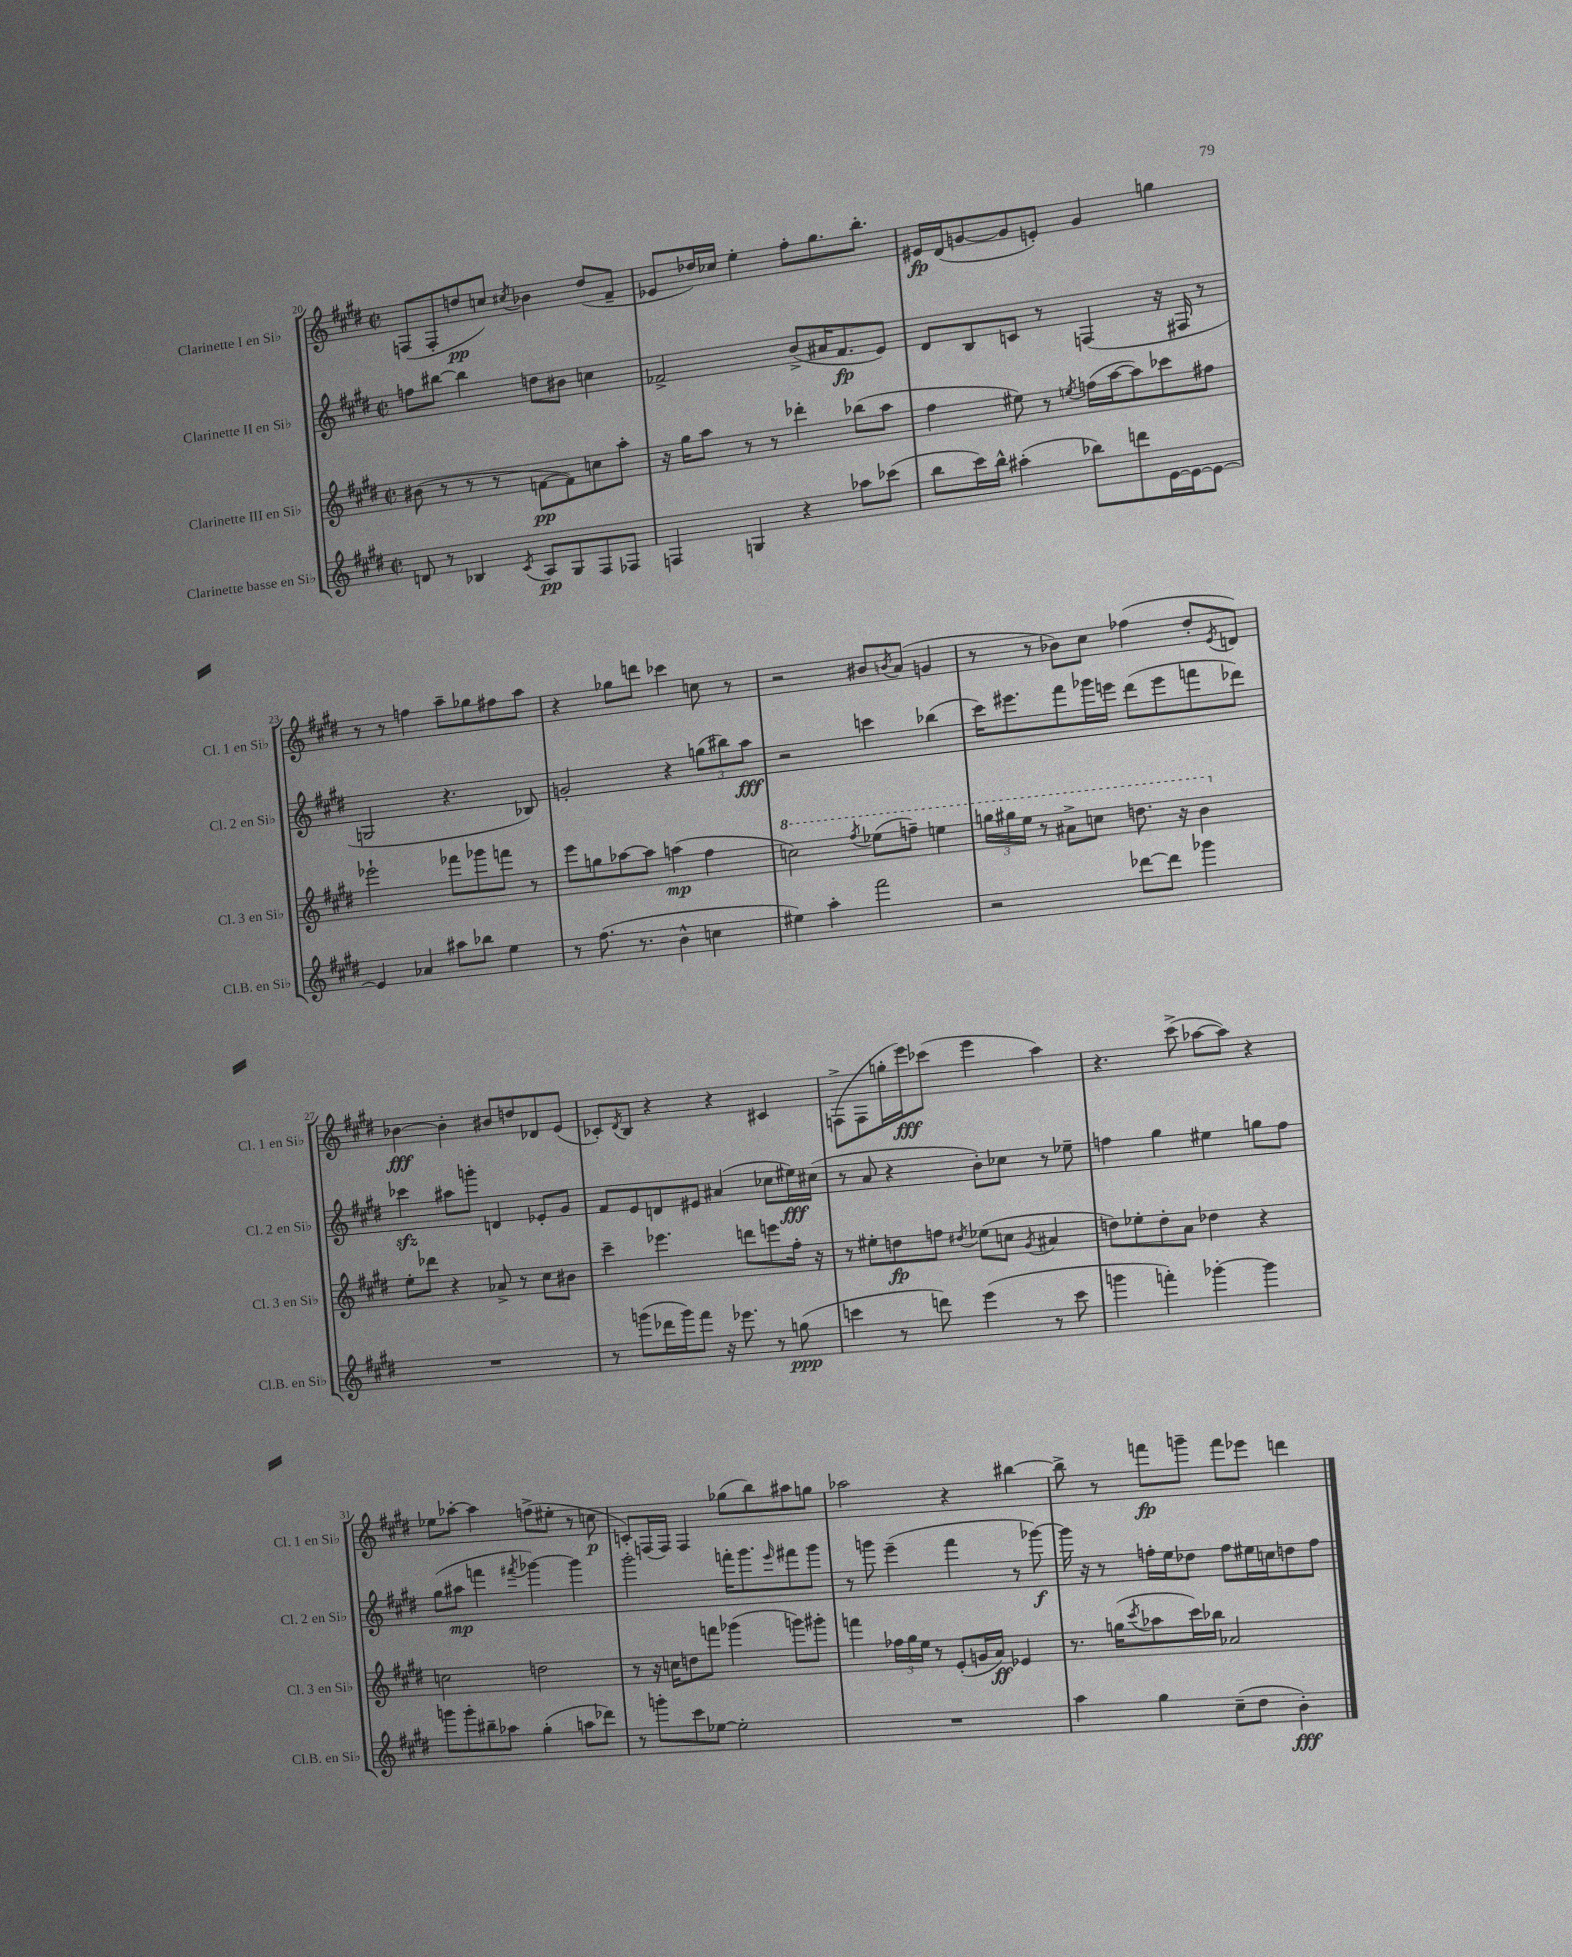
<<
\new StaffGroup <<
\new Staff = "s0" \with { instrumentName = "Clarinette I en Sib" shortInstrumentName = "Cl. 1 en Sib" } {
    \clef treble \key e \major \defaultTimeSignature \time 2/2
    f8( f8-. d''8\pp c''8) \acciaccatura { cis''8 } bes'4 d''8( fis'8-- |
    ees'8 des''16) ces''16 e''4-. fis''8-. gis''8. b''8.-. |
    eis'16\fp dis'16( g'8~ g'8 e'8-.) g'4 g''4 |
    r8 r8 f''4 a''8-- ges''8 fis''8 a''8 |
    r4 ges''8 d'''8 ces'''4 c''8 r8 |
    r2 bis'8 \acciaccatura { b'8 } a'8( g'4 |
    r8 r8 bes'8) cis''8 fes''4( dis''8-. \acciaccatura { e'8 } d'8) |
    bes'4~\fff bes'4-. bis'8 d''8 des'8 e'8( |
    ces'8-.) \acciaccatura { dis'8 } b8 r4 r4 cis'4 |
    f8->( f8 g''16-. e'''16\fff) ces'''8( e'''4 a''4) |
    r4. cis'''8->( aes''8~ aes''8) r4 |
    ees''8 aes''8~-. aes''4 f''8->( eis''8-. r8 c''8\p |
    c'8-.) f16( f16) f4 ges''8( b''8) ais''8 g''8 |
    aes''2 r4 bis''4~ |
    bis''8-> r8 f'''8\fp g'''8-- f'''8 ees'''8 d'''4 \bar "|." |
}
\new Staff = "s1" \with { instrumentName = "Clarinette II en Sib" shortInstrumentName = "Cl. 2 en Sib" } {
    \clef treble \key e \major \defaultTimeSignature \time 2/2
    f''8 bis''8~ bis''4 d''8 bis'8 c''4 |
    fes'2-> b'8->( ais'16 fes'8.\fp e'8) |
    dis'8 b8 c'8 r8 f4( r16 fis16 r8 |
    g2 r4. bes8) |
    g'2-. r4 \tuplet 3/2 { g''8( bis''8) a''8\fff } |
    r2 c'''4 bes''4( |
    cis'''16) eis'''8. fis'''8 ges'''16 e'''16 dis'''8( e'''8 f'''8 des'''8) |
    ces'''4\sfz ais''8 g'''8-. d'4 ees'8-. gis'8 |
    fis'8 e'8 d'8 eis'8 ais'4( ces''8 eis''16\fff) cis''16( |
    r8 a'8 r4 b'8-.) ces''8 r8 ees''8-- |
    f''4 gis''4 eis''4 g''8 f''8 |
    gis''8( ais''8\mp f'''4 \acciaccatura { fis'''8 } ges'''4~) ges'''4 |
    gis'''2-. f'''16-. gis'''8. \grace { e'''16 } fis'''8 gis'''8 |
    r8 g'''8 e'''4--( fis'''4 r8 ges'''8~\f) |
    ges'''16 r16 r8 f''16-. e''16 des''8 f''8 eis''16 c''16 d''8 f''8 \bar "|." |
}
\new Staff = "s2" \with { instrumentName = "Clarinette III en Sib" shortInstrumentName = "Cl. 3 en Sib" } {
    \clef treble \key e \major \defaultTimeSignature \time 2/2
    bis'8( r8 r8 r8 f'8~\pp f'8) c''8 a''8-. |
    r16 gis''16 a''8 r8 r8 des'''4-. bes''8( a''8 |
    fis''4 eis''8) r8 \acciaccatura { e''8 } f''16( a''16~ a''8) ces'''8 fis''8 |
    ees'''2-! fes'''8 ges'''8 f'''8 r8 |
    e'''8 g''8 aes''8~ aes''8 a''4\mp( fis''4 |
    \ottava #1 c'''2) \acciaccatura { fis'''8 } ees'''8( f'''8--) e'''4 |
    \tuplet 3/2 { g'''16 gis'''16 e'''16 } r8 ais''8-> c'''8 d'''8. r16 b''4 \ottava #0 |
    e''8-. des'''8 r4 aes'8-> r8 cis''8 bis'8 |
    cis'''4-- ees'''4. d'''8 e'''8 fis''16-. r16 |
    r8 eis''8-. d''8\fp f''8 \acciaccatura { dis''8 } ees''8( c''8 \acciaccatura { gis'8 } ais'4 |
    d''8) ees''8-. d''8-. a'8 des''4 r4 |
    c''2 d''2 |
    r8 r16 c''16 d''8 f'''8 ges'''4( g'''8) gis'''8-. |
    f'''4 \tuplet 3/2 { fes''16 gis''16 e''16 } r8 e'8-.( g'16 a'16\ff) ees'4 |
    r8. g''16( \acciaccatura { cis'''8 } aes''8 cis'''16) bes''16 aes'2 \bar "|." |
}
\new Staff = "s3" \with { instrumentName = "Clarinette basse en Sib" shortInstrumentName = "Cl.B. en Sib" } {
    \clef treble \key e \major \defaultTimeSignature \time 2/2
    d'8 r8 bes4 \acciaccatura { cis'8 } a8\pp gis8 fis8 fes8 |
    f4 g4 r4 aes''8 ces'''8( |
    b''8 cis'''16) b''16-^ ais''4-.( bes''8) d'''8 e'16~ e'16~ e'8~ |
    e'4 aes'4 ais''8 bes''8 e''4 |
    r8 fis''8.( r8. b'4-^ c''4 |
    eis''4) a''4-. fis'''2 |
    r2 des'''8~ des'''8 ges'''4 |
    R1 |
    r8 g'''8( des'''16 g'''16) fis'''8 r16 ees'''8. r8 g''8\ppp( |
    c'''4 r8 d'''8) e'''4( r8 c'''8 |
    g'''4 f'''4-.) ges'''4~-. ges'''4 |
    g'''8 g'''8-. bis''8-- aes''8 gis''4-.( a''8 des'''8) |
    r8 g'''8-. cis'''8 ees''8~ ees''2-. |
    R1 |
    a''4 gis''4 cis''8--( dis''8 b'4-.\fff) \bar "|." |
}
>>
>>
\layout { \context { \Score currentBarNumber = #20 } }
